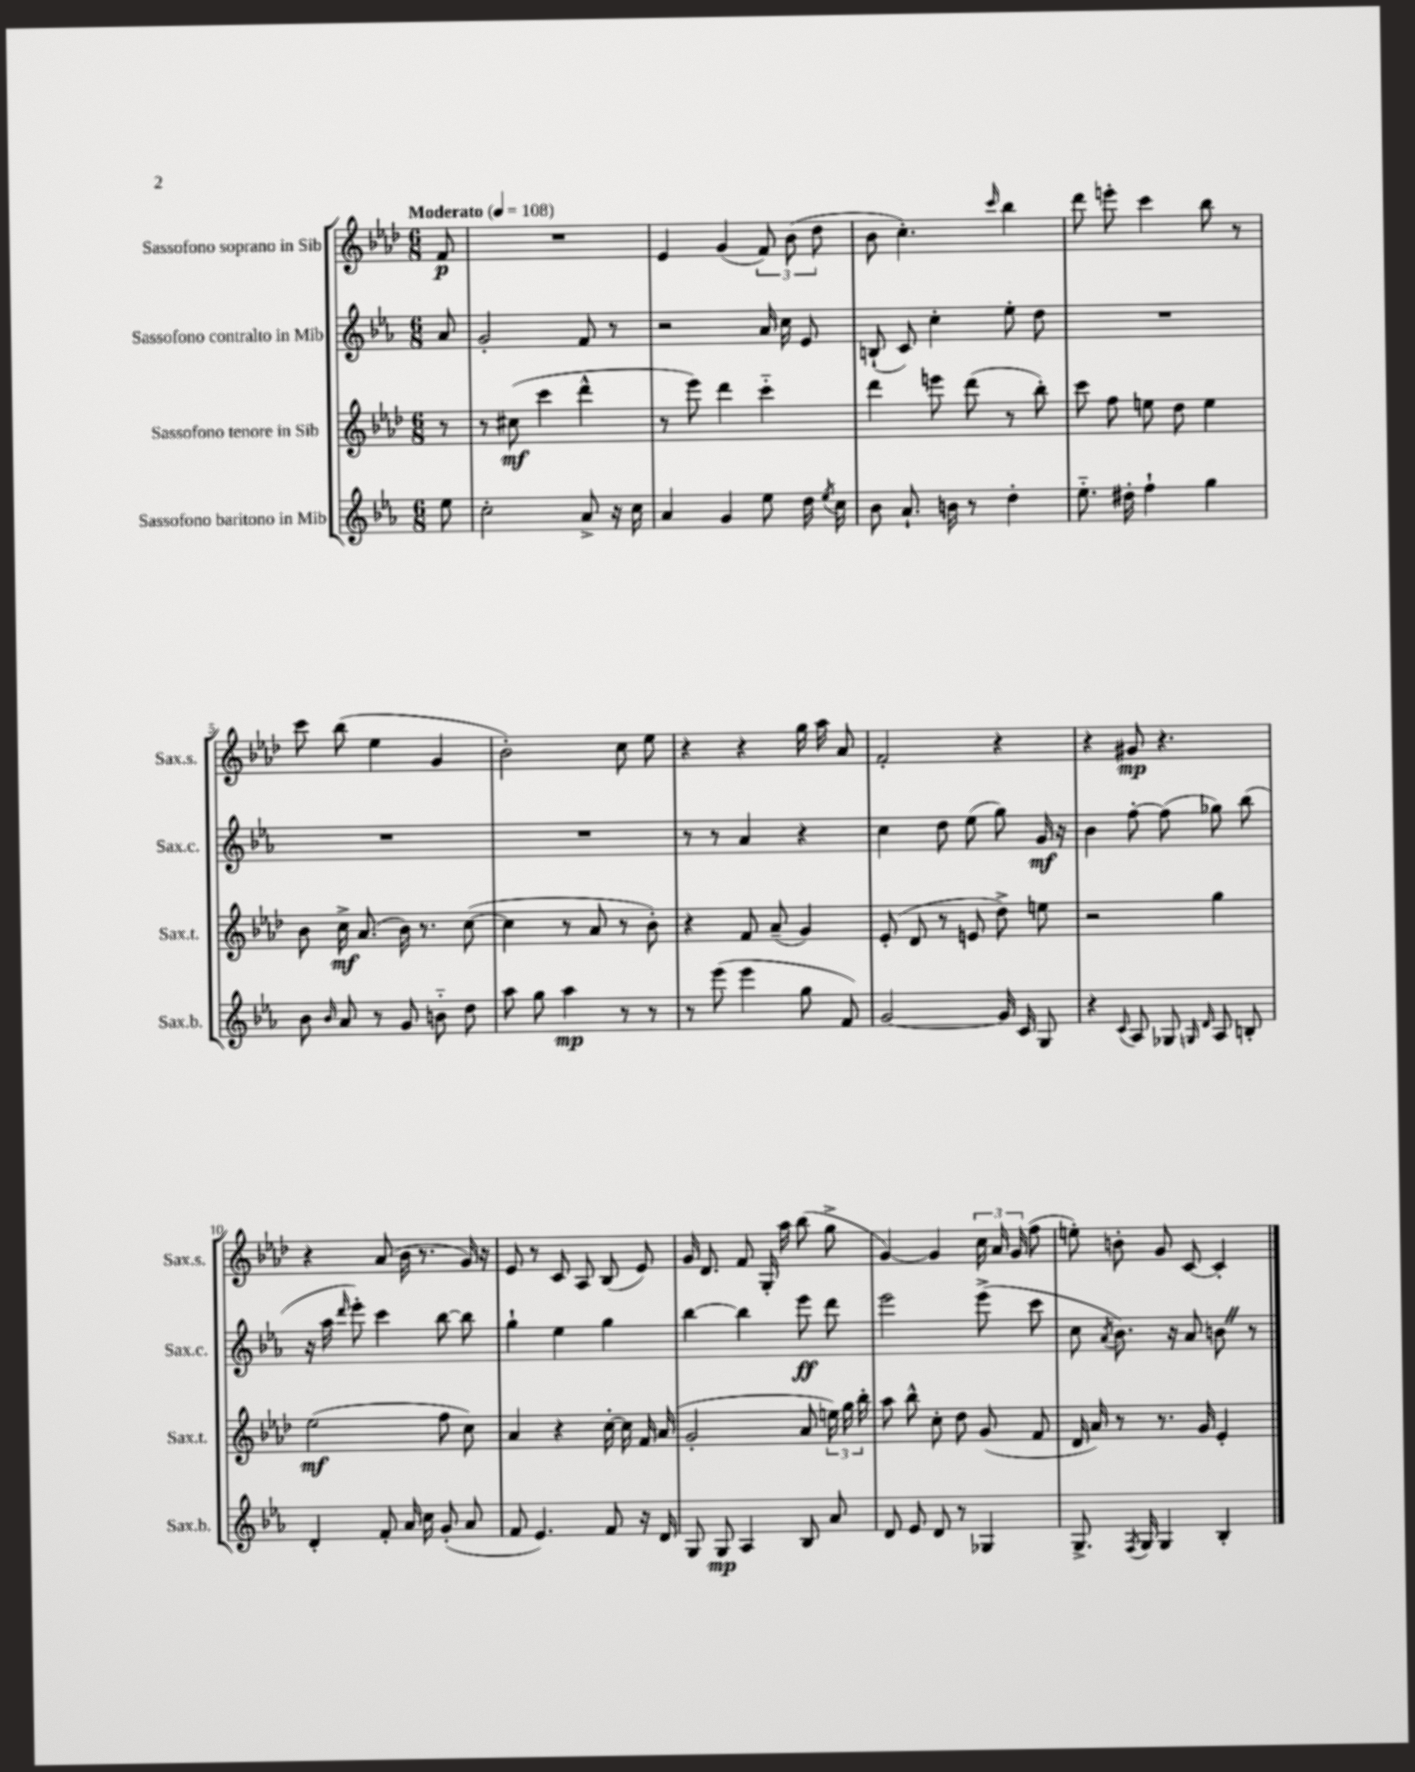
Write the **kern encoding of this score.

**kern	**kern	**kern	**kern
*staff4	*staff3	*staff2	*staff1
*clefG2	*clefG2	*clefG2	*clefG2
*k[b-e-a-]	*k[b-e-a-d-]	*k[b-e-a-]	*k[b-e-a-d-]
*M6/8	*M6/8	*M6/8	*M6/8
*MM108	*MM108	*MM108	*MM108
8ee-	8r	8a-	8f
=	=	=	=
2cc'	8r	2g'	2.r
.	(8cc#	.	.
.	4ccc	.	.
8a-^	4ddd-^^	8f	.
16r	.	8r	.
16cc	.	.	.
=	=	=	=
4a-	8r	2r	4e-
.	8eee-)	.	.
4g	4ddd-	.	(4g
8ee-	4ccc'~	16a-	12f)
.	.	16cc	.
.	.	.	(12b-
16dd	.	8e-	.
.	.	.	12dd-
8qee-	.	.	.
16cc	.	.	.
=	=	=	=
8b-	4ddd-	(8B`	8b-
8.a-`	.	8c)	4.cc')
.	8eee	4cc'	.
16b	.	.	.
8r	(8ddd-	.	.
.	.	.	16qqccc
4dd'	8r	8ee-'	4bb-
.	8bb-')	8dd	.
=	=	=	=
8.ee-'~	8ccc	2.r	8ddd-
.	8ff	.	8eee'
16dd#'	.	.	.
4ff`	8ee	.	4ccc
.	8dd-	.	.
4gg	4ee	.	8bb-
.	.	.	8r
=	=	=	=
8b-	8b-	2.r	8ccc
16qqb-	.	.	.
8a-	16cc^	.	(8bb-
.	(8.a-	.	.
8r	.	.	4ee-
8g	16b-)	.	.
.	8.r	.	.
8b'~	.	.	4g
8dd	([8cc	.	.
=	=	=	=
8aa-	4cc]	2.r	2b-')
8gg	.	.	.
4aa-	8r	.	.
.	8a-	.	.
8r	8r	.	8cc
8r	8b-')	.	8ee-
=	=	=	=
8r	4r	8r	4r
(8eee-	.	8r	.
4eee-	8f	4a-	4r
.	(8a-~	.	.
8gg	4g)	4r	16gg
.	.	.	16aa-
8f)	.	.	8a-
=	=	=	=
[2g	(8e-'	4cc	2f'
.	8d-	.	.
.	8r	8dd	.
.	8e	(8ee-	.
16g]	8dd-^)	8gg)	4r
16c	.	.	.
8G	8ee	16g	.
.	.	16r	.
=	=	=	=
4r	2r	4b-	4r
8qqc	.	.	.
8A-	.	[8ff'	8g#
8G-	.	(8ff]	4.r
16qqG	.	.	.
16qqd	.	.	.
8A-	4gg	8gg-)	.
8B'	.	(8bb-	.
=	=	=	=
4d'	(2ee-	16r	4r
.	.	16aa-	.
.	.	16qqddd	.
.	.	8eee-')	.
8f'	.	4ccc	(8a-
16a-	.	.	16b-
16cc	.	.	8.r
(8g'	8ff	[8bb-	.
8a-	8cc)	8bb-]	16g)
.	.	.	16r
=	=	=	=
8f	4a-	4gg`	8e-
4.e-)	.	.	8r
.	4r	4ee-	8c
.	.	.	8A-
8f	[16cc'	4gg	(8B-
.	16cc]	.	.
16r	16f	.	8e-)
16d	(16a-	.	.
=	=	=	=
8G	2g'	[4bb-	16g
.	.	.	8.d-
8G	.	.	.
4A-	.	4bb-]	8f
.	.	.	16G'
.	.	.	16aa-
8B-	8a-	8eee-	(8bb-
8a-	24ee)	8ddd	8gg^
.	24gg	.	.
.	24bb-'	.	.
=	=	=	=
8d	8aa-	2eee-	[4g)
8e-	8bb-^^	.	.
8d	8cc'	.	4g]
8r	8dd-	.	.
4G-	(8g	(8eee-^	24cc
.	.	.	24a-
.	.	.	(24g
.	8f	8ccc	8ff
=	=	=	=
8.G^	16d-	8cc	8ee')
.	16a-)	.	.
.	.	8qa-	.
.	8r	8.b-)	8b'
8qF	.	.	.
16G	.	.	.
4G	8.r	.	8g
.	.	16r	.
.	.	8a-	[8c
.	16g	.	.
4B-'	4e-'	8b	4c']
.	.	8r	.
==	==	==	==
*-	*-	*-	*-
